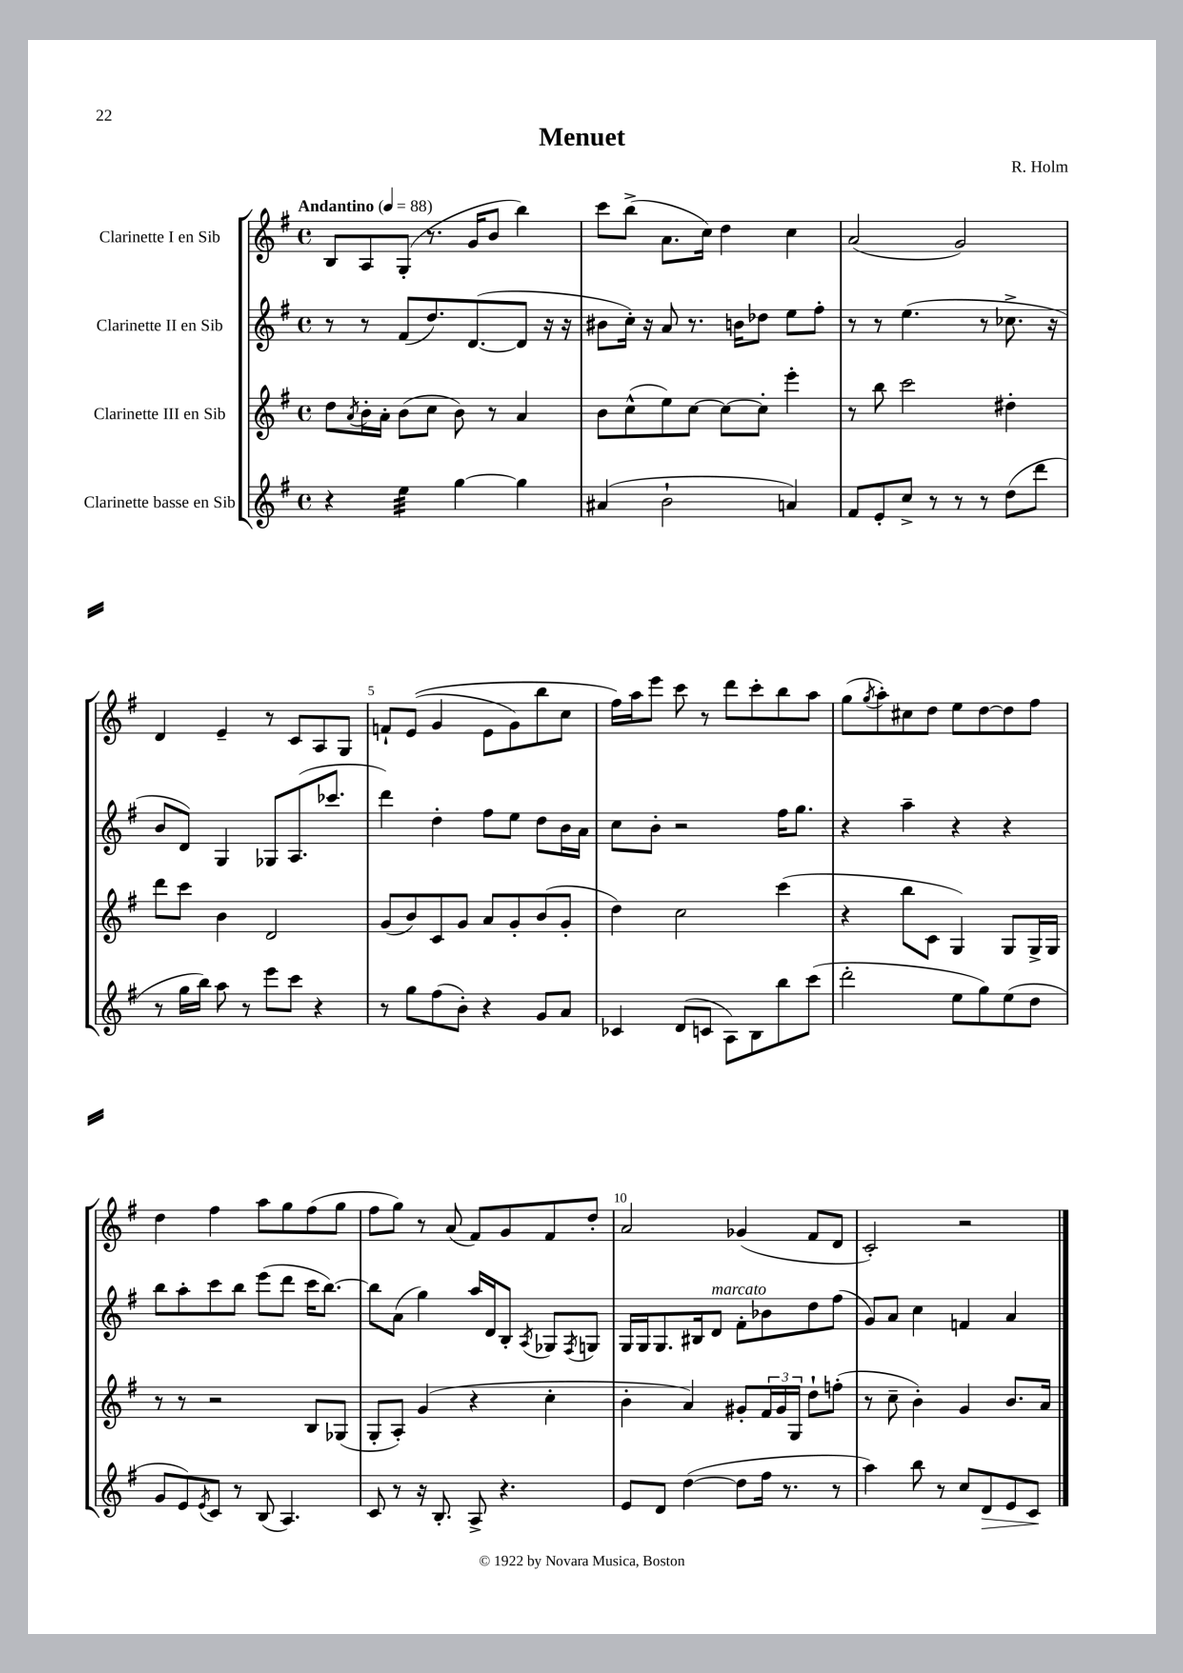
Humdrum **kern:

**kern	**dynam	**kern	**kern	**kern
*part4	*part4	*part3	*part2	*part1
*staff4	*staff4	*staff3	*staff2	*staff1
*I"Clarinette basse en Sib	*	*I"Clarinette III en Sib	*I"Clarinette II en Sib	*I"Clarinette I en Sib
*clefG2	*	*clefG2	*clefG2	*clefG2
*k[f#]	*	*k[f#]	*k[f#]	*k[f#]
*M4/4	*	*M4/4	*M4/4	*M4/4
*met(c)	*	*met(c)	*met(c)	*met(c)
*MM88	*	*MM88	*MM88	*MM88
=1	=1	=1	=1	=1
!	!	!	!	!LO:TX:a:B:t=Andantino
4r	.	8dd\L	8r	8B/L
.	.	8qa/	.	.
.	.	16b'\L	8r	8A/
.	.	16a'\JJ	.	.
*tremolo	*	*	*	*
32ee\LLL	.	(8b\L	(8f#/L	(8G'/J
32ee\	.	.	.	.
32ee\	.	.	.	.
32ee\	.	.	.	.
32ee\	.	8cc\J	8.dd/)	8.r
32ee\	.	.	.	.
32ee\	.	.	.	.
32ee\JJJ	.	.	.	.
*Xtremolo	*	*	*	*
[4gg\	.	8b\)	.	.
.	.	.	([8.d/	16g/KL
.	.	8r	.	8b/J
4gg\]	.	4a/	8d/J]	4bb\)
.	.	.	16r	.
.	.	.	16r	.
=2	=2	=2	=2	=2
(4a#X/	.	8b\L	8b#X\L	8ccc\L
.	.	(8cc^^\	16cc'\Jk)	(8bb^\J
.	.	.	16r	.
2b`\	.	8ee\)	8a/	8.a\L
.	.	[8cc\J	8.r	.
.	.	.	.	16cc\Jk)
.	.	8cc\L_	.	4dd\
.	.	.	16bn\KL	.
.	.	8cc'\J]	8dd-X\J	.
4an/)	.	4eee'\	8ee\L	4cc\
.	.	.	8ff#'\J	.
=3	=3	=3	=3	=3
8f#/L	.	8r	8r	(2a/
8e'/	.	8bb\	8r	.
8cc^/J	.	2ccc\	(4.ee\	.
8r	.	.	.	.
8r	.	.	.	2g/)
8r	.	.	8r	.
(8dd\L	.	4dd#X'\	8.cc-X^\	.
8ddd\J	.	.	.	.
.	.	.	16r	.
!!LO:LB:g=z
=4	=4	=4	=4	=4
8r	.	8ddd\L	8b/L	4d/
16gg\LL	.	8ccc\J	8d/J)	.
16bb\JJ)	.	.	.	.
8aa\	.	4b\	4G/	4e~/
8r	.	.	.	.
8eee\L	.	2d/	8G-X/L	8r
8ccc\J	.	.	(8.A/	8c/L
4r	.	.	.	8A/
.	.	.	8.ccc-X/J	.
.	.	.	.	8G/J
=5	=5	=5	=5	=5
8r	.	(8g/L	4ddd\)	8fn`/L
8gg\L	.	8b/)	.	((8e/J
(8ff#\	.	8c/	4dd'\	4g/
8b'\J)	.	8g/J	.	.
4r	.	8a/L	8ff#\L	8e\L
.	.	8g'/	8ee\J	8g\)
8g/L	.	(8b/	8dd\L	8bb\
8a/J	.	8g'/J	16b\L	8cc\J
.	.	.	16a\JJ	.
=6	=6	=6	=6	=6
4c-X/	.	4dd\)	8cc\L	16ff#\LL)
.	.	.	.	16aa\J
.	.	.	8b'\J	8eee\J
(8d/L	.	2cc\	2r	8ccc\
8cn/J	.	.	.	8r
8A\L)	.	.	.	8ddd\L
8B\	.	.	.	8ccc'\
8bb\	.	(4ccc\	16ff#\KL	8bb\
.	.	.	8.gg\J	.
(8ccc\J	.	.	.	8aa\J
=7	=7	=7	=7	=7
2ddd'\	.	4r	4r	(8gg\L
.	.	.	.	8qgg/
.	.	.	.	8aa'\)
.	.	8bb\L	4aa~\	8cc#X\
.	.	8c\J	.	8dd\J
8ee\L	.	4G/)	4r	8ee\L
8gg\)	.	.	.	[8dd\
(8ee\	.	8G/L	4r	8dd\]
8dd\J	.	16G^/L	.	8ff#\J
.	.	16G/JJ	.	.
!!LO:LB:g=z
=8	=8	=8	=8	=8
8g/L	.	8r	8bb\L	4dd\
8e/)	.	8r	8aa'\	.
8qe/	.	.	.	.
8c/J	.	2r	8ccc\	4ff#\
8r	.	.	8bb\J	.
(8B/	.	.	(8eee\L	8aa\L
4.A/)	.	.	8ddd\J	8gg\
.	.	8B/L	16ccc\KL	(8ff#\
.	.	.	[8.bb\J)	.
.	.	(8G-X/J	.	8gg\J
=9	=9	=9	=9	=9
8c/	.	8G'/L	8bb\L]	8ff#\L
8r	.	8A'/J)	(8a\J	8gg\J)
16r	.	(4g/	4gg\)	8r
8.B'/	.	.	.	.
.	.	.	.	(8a/
8A^/	.	4r	16aa/LL	8f#/L)
.	.	.	16d/J	.
4.r	.	.	8B'/J	8g/
.	.	.	8qA/	.
.	.	4cc'\	8G-X/L	8f#/
.	.	.	8qF#/	.
.	.	.	8Gn/J	8dd'/J
=10	=10	=10	=10	=10
8e/L	.	4b'\	16G/LL	2a/
.	.	.	16G/J	.
8d/J	.	.	8.G/	.
([4dd\	.	4a/)	.	.
.	.	.	16B#X/k	.
!	!	!	!LO:TX:a:i:t=marcato	!
.	.	.	8d/J	.
8dd\L]	.	8g#X'/L	8f#'\L	(4g-X/
16ff#\Jk	.	24f#/L	8b-X\	.
.	.	24g#/	.	.
8.r	.	.	.	.
.	.	24G/JJ	.	.
.	.	8dd`\L	8dd\	8f#/L
8r	.	(8ffn'\J	(8ff#\J	8d/J
=11	=11	=11	=11	=11
4aa\)	.	8r	8g/L)	2c'/)
.	.	8cc~\	8a/J	.
8bb\	.	4b'\)	4cc\	.
8r	.	.	.	.
8cc/L	.	4g/	4fn/	2r
!	!LO:HP:b	!	!	!
8d/	>	.	.	.
8e/	.	8.b/L	4a/	.
8c/J	.	.	.	.
.	.	16a/Jk	.	.
.	]	.	.	.
==	==	==	==	==
*-	*-	*-	*-	*-
